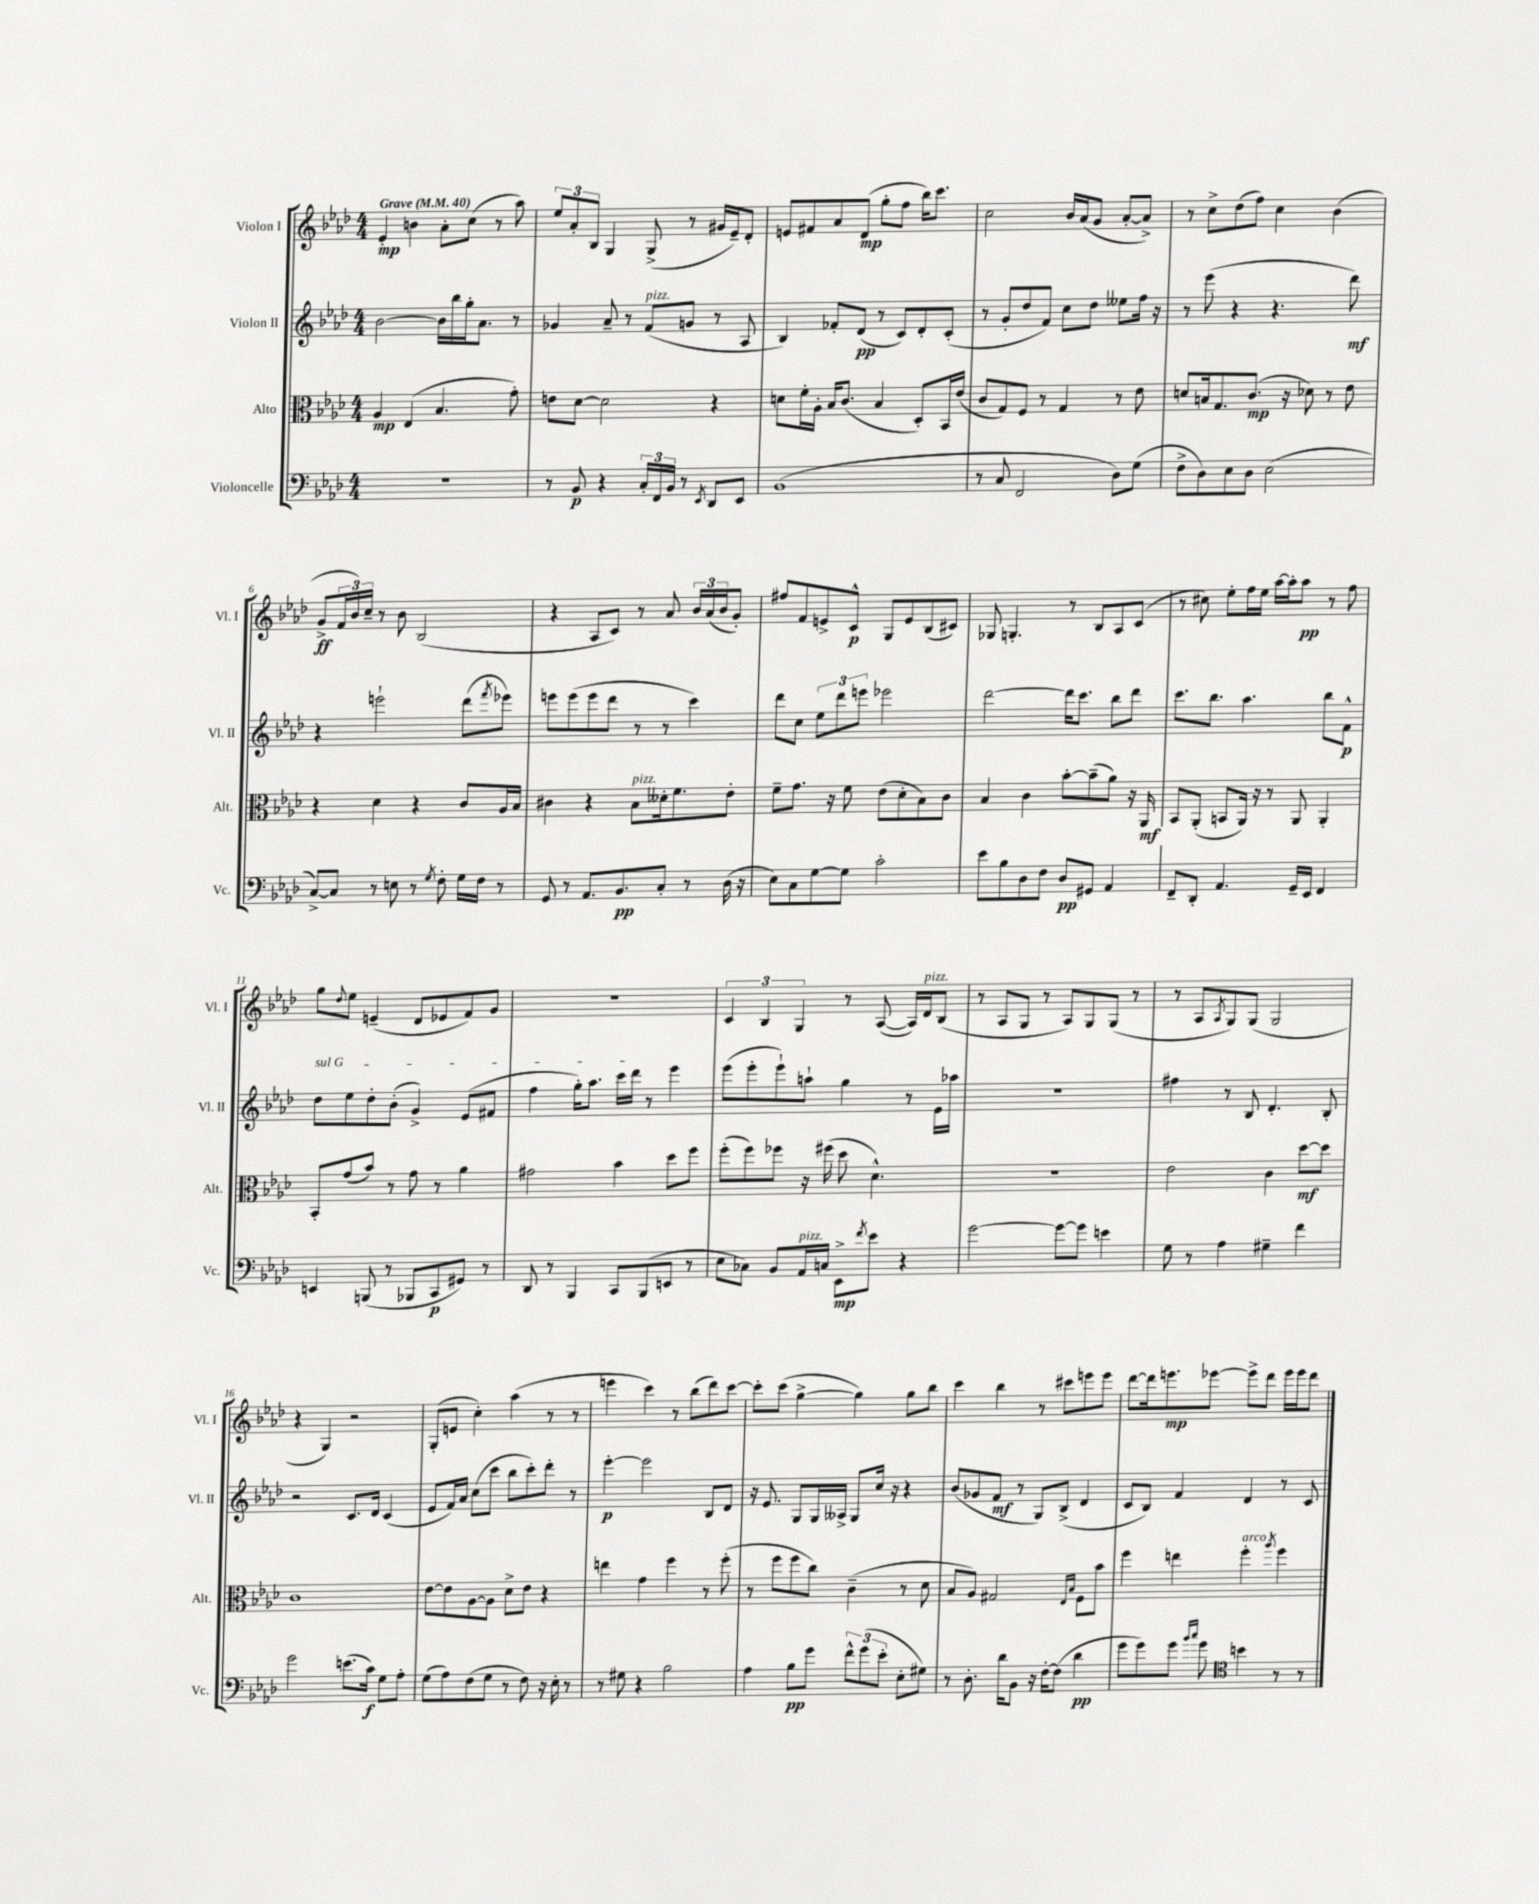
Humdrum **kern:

**kern	**kern	**kern	**kern
*staff4	*staff3	*staff2	*staff1
*clefF4	*clefC3	*clefG2	*clefG2
*k[b-e-a-d-]	*k[b-e-a-d-]	*k[b-e-a-d-]	*k[b-e-a-d-]
*M4/4	*M4/4	*M4/4	*M4/4
*MM40	*MM40	*MM40	*MM40
1r	4A-	[2b-	4e-'
.	(4E-	.	4b
.	4.B-	16b-]	8a-'
.	.	16bb-	.
.	.	16gg'	(8cc
.	.	8.a-	.
.	.	.	8r
.	8g')	8r	8aa-)
=	=	=	=
8r	8e	4g-	12ee-
.	.	.	12a-'
8BB-	[8d-	.	.
.	.	.	12B-
4r	2d-]	8a-~	4G
.	.	8r	.
24C'	.	(8f	(8G^
24FF	.	.	.
24BB-	.	.	.
8r	.	8g	8r
8qEE-	.	.	.
8DD-	4r	8r	16g#
.	.	.	16e-~)
8EE-	.	8A-	8d-'
=	=	=	=
(1BB-	8d	4B-)	8e
.	16f'	.	8f#
.	16A-'	.	.
.	16B-	8f-'	8a-
.	(8.c	.	.
.	.	(8d-	(8d-
.	4B-	8r	8gg'
.	.	8c)	8ff
.	8D-')	8d-'	16bb-)
.	.	.	8.ccc
.	16BB-	(8c'	.
.	(16e-	.	.
=	=	=	=
8r	8c	8r	2cc
8C	8G)	8g'	.
2FF	8F	8dd-	.
.	8r	8f)	.
.	4G	8cc	16b-
.	.	.	(16a-
.	.	8dd-	8g
8D-)	8r	8ee--	[8a-'
(8G	8e-	16ff	8a-^])
.	.	16r	.
=	=	=	=
8F^	8d	8r	8r
8D-)	16B	(8eee-	8cc^
.	8.G	.	.
8E-	.	4r	(8dd-
8D-	(8.c	.	8ff)
(2E-	.	4.r	4cc
.	16r	.	.
.	8d-)	.	.
.	8r	.	(4b-
.	8e-	8ddd-)	.
=	=	=	=
[8C^)	4r	4r	8g^
8C]	.	.	24f
.	.	.	24b-)
.	.	.	24cc~
8r	4d-	2eee`	8r
8E	.	.	8b-
8r	4r	.	(2B-
8qG	.	.	.
8F'	.	.	.
16G	8c	(8ddd-	.
16F	.	.	.
.	.	8qfff	.
8r	16A-	8eee-)	.
.	16B-	.	.
=	=	=	=
8GG	4c#	8eee	4r
8r	.	(8eee	.
8.AA-	4r	8eee	8A-
.	.	8ddd-	8c)
8.BB-	.	.	.
.	8B-	8r	8r
8C'	16d--'	8r	8a-
.	8.f	.	.
8r	.	4ccc)	24b-
.	.	.	(24a-
.	.	.	24b-
(16D-	8e-'	.	8g')
16r	.	.	.
=	=	=	=
8E-)	8f~	8ddd-	8ff#
8C	8.g	8cc	8f
[8G	.	12ee-	8e^
.	16r	.	.
.	.	12ddd-	.
8G]	8f	.	8c^^
.	.	12eee	.
2c'	(8e-	2eee-	8G
.	8d-'	.	8e
.	8B-)	.	(8B-
.	8c	.	8c#)
=	=	=	=
8e-	4B-	[2ddd-	8G-
8B-	.	.	4.G'
8D-	4c	.	.
8F	.	.	.
8D-	[8b-'	16ddd-]	8r
.	.	8.ccc	.
8GG#	(8b-~]	.	8B-
4AA-	8a-)	8bb-	8A-
.	16r	8ddd-	(8c
.	16AA-	.	.
=	=	=	=
8FF~	8BB-	8.ccc	8r
8DD-'	(8AA-'	.	8cc#)
.	.	8.bb-	.
4.AA-	8BB	.	8ee-'
.	16AA-)	4.aa-	16ff
.	16r	.	16ee-
.	8r	.	[16aa-
.	.	.	16aa-']
16GG~	8AA-	.	8aa-
16EE-	.	.	.
4FF	4AA-'	8bb-	8r
.	.	8f^^	8ff
=	=	=	=
4EE	8BB-'	8dd-	8gg
.	.	.	8qqdd-
.	(8g	8ee-	8ee-
(8BBB	8b-)	8dd-'	(4e~
8r	8r	(8b-'	.
8BBB-	8g	4g^)	8d-
8CC	8r	.	8e-
8GG#)	4a-	(8e-	8f)
8r	.	8f#	8g
=	=	=	=
8DD-	2g#	4ff	1r
8r	.	.	.
4BBB-	.	16gg')	.
.	.	8.aa-	.
8CC	4b-	16ccc	.
.	.	16ddd-	.
(8BBB-	.	8r	.
8EE	8dd-	4eee-	.
8r	8ff	.	.
=	=	=	=
8E-	(8ff'	(8eee-	6c
8C-)	8ff)	8eee-'	.
.	.	.	6B-
8BB-	8ff-	8eee-`)	.
.	.	.	6G
16AA-	16r	8aa`	.
16C	(16ff#	.	.
8EE-^	8dd-	4gg	8r
8qf	.	.	.
8e-	4.d-^^)	.	([8A-
4r	.	8r	16A-])
.	.	.	16d-
.	.	16e-	(8B-
.	.	16aa-	.
=	=	=	=
[2g	1r	1r	8r
.	.	.	8A-
.	.	.	8G
.	.	.	8r
8g_	.	.	8A-)
8g]	.	.	8G
4e	.	.	(8G
.	.	.	8r
=	=	=	=
8G	2e-	4ff#	8r
8r	.	.	8A-
.	.	.	8qA-
4A-	.	8r	8G)
.	.	8B-	(8G
4G#~	4c	4.d-'	2G
4f	[8dd-	.	.
.	8dd-]	8B-'	.
=	=	=	=
2g	1c	2r	4r
.	.	.	4G)
(8.e	.	8.c	2r
16c)	.	16d-	.
8G	.	(4c	.
8A-'	.	.	.
=	=	=	=
(8G	[8e-	8e-	(8G'
8A-)	8e-]	16f)	8e
.	.	16a-	.
(8F	[8A-	(8cc	4cc')
8G	8A-]	8ccc	.
8r	8d-^	8bb-	(4aa-
8F)	8e-	8ccc')	.
16r	4r	8ddd-'	8r
16E-'	.	.	.
8r	.	8r	8r
=	=	=	=
8r	4ee	[4eee-'	4eee
8G#	.	.	.
4r	4g	2eee-]	4ccc)
2B-	4ff	.	8r
.	.	.	(8bb-
.	8r	8B-	8ddd-)
.	(8ff'	8d-	[8ccc
=	=	=	=
4A-	8r	16r	8ccc']
.	.	8.e-	.
.	8ff	.	(8ccc
8B-	8ff	8G	[4gg^
8g	8cc)	16G	.
.	.	16A--^	.
12f^^	(4c~	8G	4gg])
(12g	.	.	.
.	.	16cc	.
12e-'	.	.	.
.	.	16r	.
8E-'	8r	4r	8gg
8G#)	8d-	.	8bb-
=	=	=	=
8r	8B-	(8b-	4ccc
8.D-'	8A-)	8g-	.
.	2G#	8f	4bb-
16d-	.	.	.
8BB-	.	8r	.
16r	.	8G)	8r
[16F'	.	.	.
(8F]	.	(8B-^	8ccc#
.	16qqE-	.	.
.	16qqB-	.	.
4d-	8F	4d-	8eee
.	8b-	.	8eee
=	=	=	=
8g	4ff	8c	[8ddd-
8g)	.	8B-)	16ddd-]
.	.	.	8.eee
8g	4ee	4f	.
16qqb-	.	.	.
16qqcc	.	.	.
8g	.	.	[8eee-
*clefC4	*	*	*
4b	4ff'	4d-	8eee-^]
.	.	.	8ddd-
.	8qaa-	.	.
8r	4ff	8r	16eee-
.	.	.	16eee-
8r	.	8c	8ddd-
==	==	==	==
*-	*-	*-	*-
